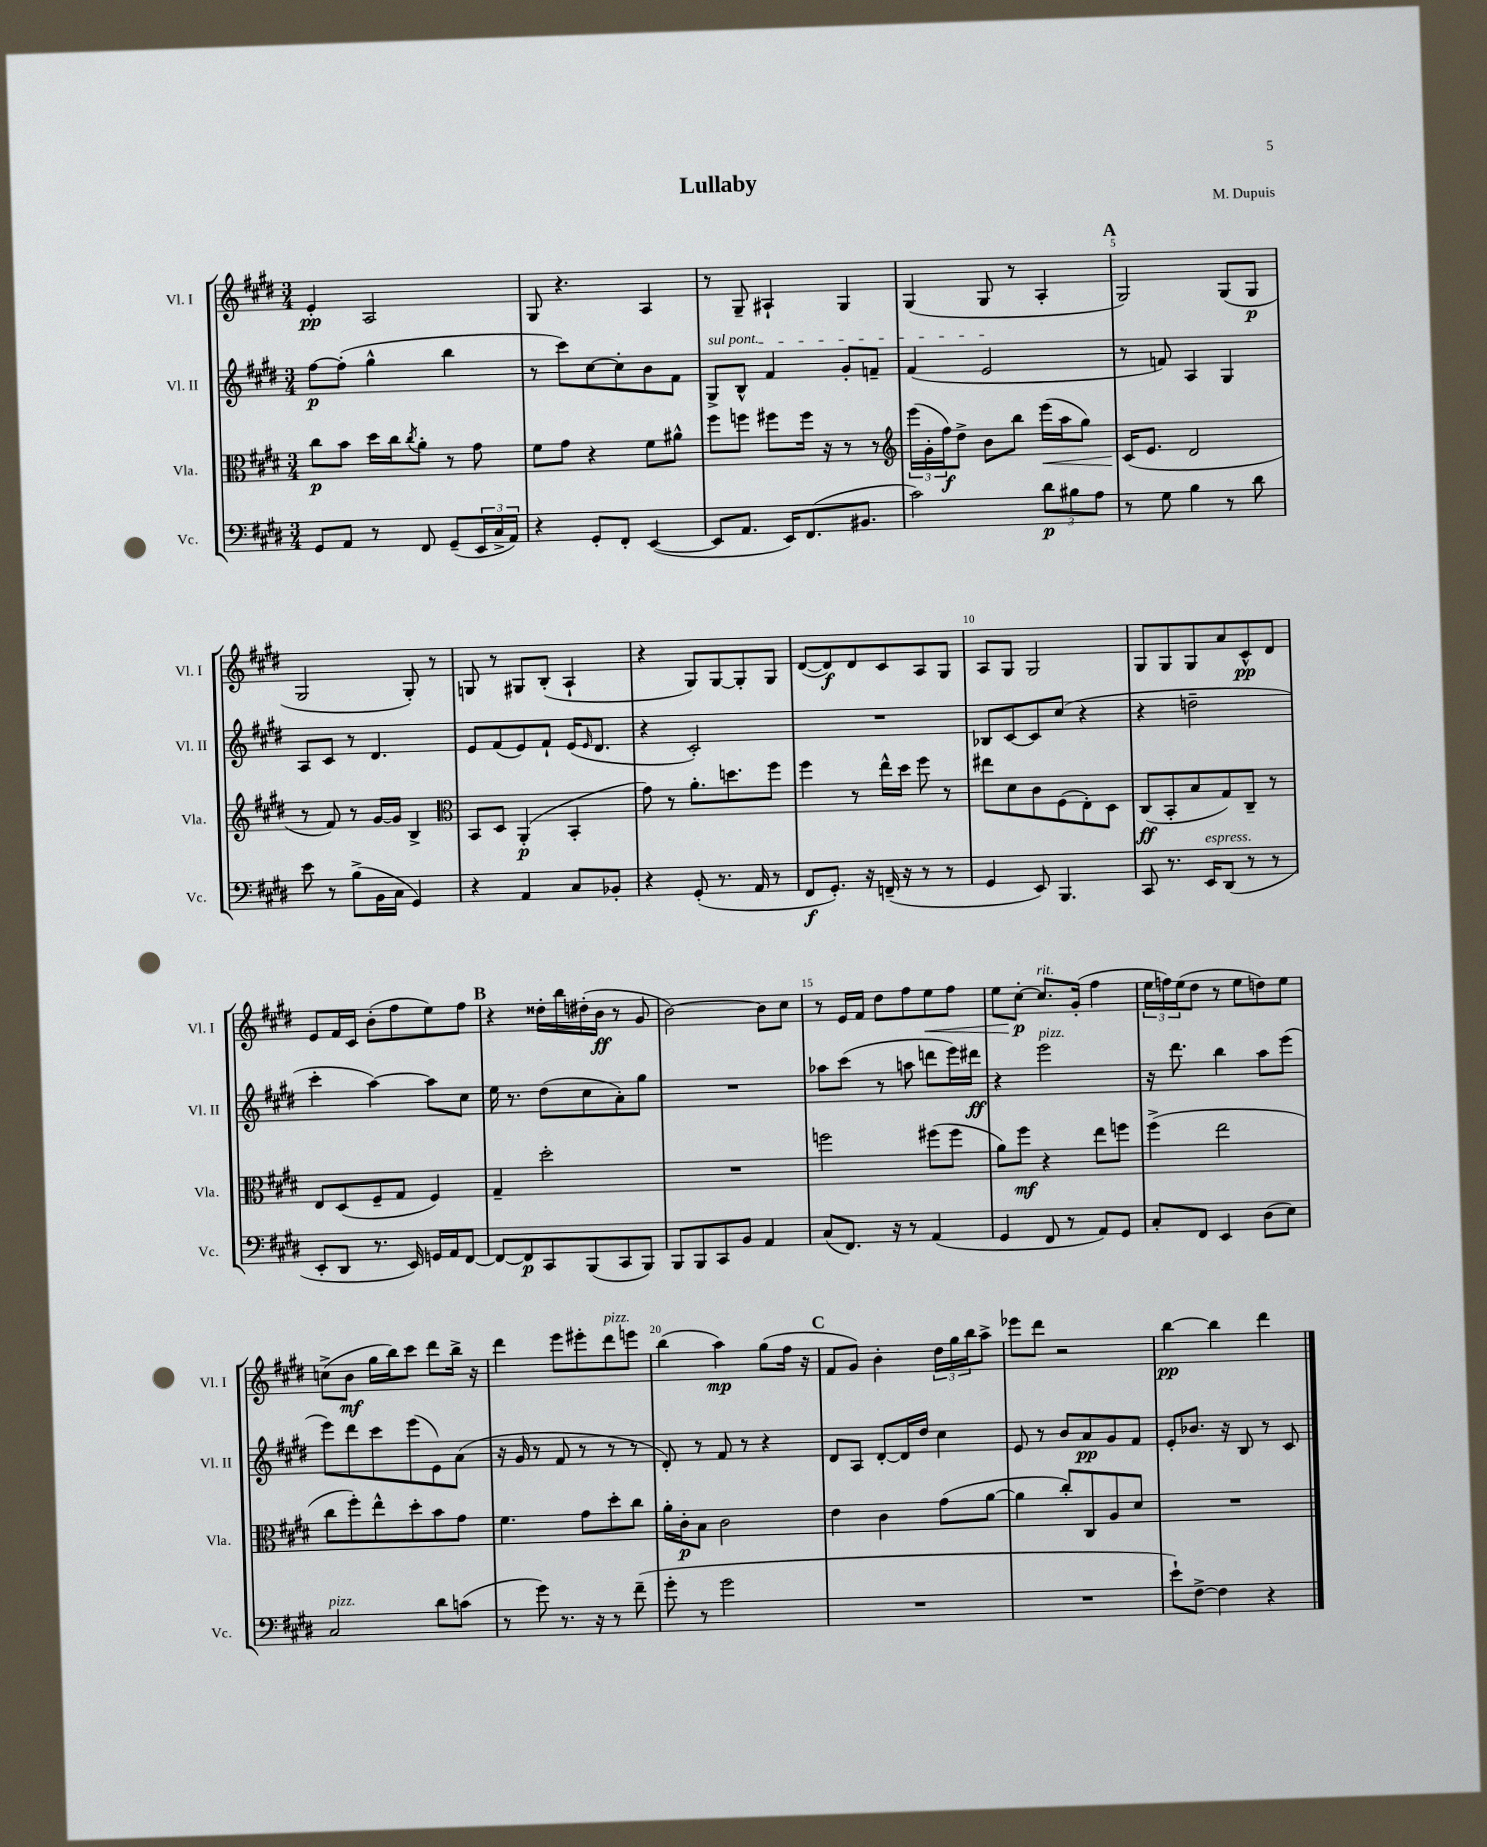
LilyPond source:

\header { title = "Lullaby" composer = "M. Dupuis" }
<<
\new StaffGroup <<
\new Staff = "s0" \with { instrumentName = "Vl. I" shortInstrumentName = "Vl. I" } {
    \clef treble \key e \major \numericTimeSignature \time 3/4
    e'4-.\pp a2 |
    gis8 r4. a4 |
    r8 gis8-- ais4-! gis4 |
    gis4( gis8 r8 a4-. |
    \mark \markup { \bold "A" } gis2) gis8( gis8\p |
    gis2 gis8-.) r8 |
    g8 r8 gis8 b8-.( a4-! |
    r4 gis8) gis8~ gis8-. gis8 |
    dis'8~( dis'8\f) dis'8 cis'8 a8 gis8 |
    a8 gis8 gis2 |
    gis8 gis8 gis8 a'8 cis'8-^\pp dis'8 |
    e'8 fis'16 cis'16 b'8-.( fis''8 e''8) fis''8 |
    \mark \markup { \bold "B" } r4 disis''16-. b''16 dis''16-.( b'16\ff r8 gis'8 |
    b'2~) b'8 cis''8 |
    r8 e'16 fis'16 dis''8 fis''8 e''8\< fis''8 |
    e''8 cis''8~-.\p\! cis''8.^\markup { \italic "rit." } gis'16-.( fis''4 |
    \tuplet 3/2 { e''16 f''16) e''16( } dis''8 r8 e''8 d''8) e''8 |
    c''8->( b'8\mf gis''16 b''16) cis'''8 dis'''8 b''16-> r16 |
    dis'''4 e'''8 eis'''8-. dis'''8^\markup { \italic "pizz." } e'''8 |
    b''4( a''4\mp) gis''8( fis''16 r16 |
    \mark \markup { \bold "C" } fis'8 gis'8) b'4-. \tuplet 3/2 { dis''16 gis''16 b''16 } a''8-> |
    ees'''8 dis'''8 r2 |
    b''4~\pp b''4 dis'''4 \bar "|." |
}
\new Staff = "s1" \with { instrumentName = "Vl. II" shortInstrumentName = "Vl. II" } {
    \clef treble \key e \major \numericTimeSignature \time 3/4
    fis''8~\p fis''8-.( gis''4-^ b''4 |
    r8 cis'''8) cis''8~ cis''8-. b'8 fis'8 |
    \once \override TextSpanner.bound-details.left.text = \markup { \italic "sul pont." } gis8->\startTextSpan b8-^ fis'4 gis'8-. f'8-- |
    fis'4( e'2\stopTextSpan |
    \mark \markup { \bold "A" } r8 f'8) a4 gis4 |
    a8 cis'8 r8 dis'4. |
    e'8 fis'8( e'8) fis'8-! e'16( \grace { e'16 } dis'8. |
    r4 cis'2-.) |
    R2. |
    bes8 cis'8~ cis'8 cis''8( r4 |
    r4 d''2-- |
    cis'''4-. a''4~) a''8 cis''8 |
    \mark \markup { \bold "B" } e''16 r8. dis''8( cis''8 a'8-.) gis''8 |
    R2. |
    aes''8 cis'''8( r8 a''8 d'''8 e'''16) dis'''16\ff |
    r4 e'''2^\markup { \italic "pizz." } |
    r16 dis'''8. b''4 a''8 e'''8( |
    e'''8) dis'''8 cis'''8 e'''8( e'8) a'8( |
    r16 gis'16 r8 fis'8 r8 r8 r8 |
    dis'8-.) r8 fis'8 r8 r4 |
    \mark \markup { \bold "C" } dis'8 a8 dis'8~-. dis'16 dis''16 cis''4 |
    e'8 r8 b'8 a'8\pp gis'8 fis'8 |
    e'8-. bes'8. r16 b8 r8 cis'8 \bar "|." |
}
\new Staff = "s2" \with { instrumentName = "Vla." shortInstrumentName = "Vla." } {
    \clef alto \key e \major \numericTimeSignature \time 3/4
    cis''8\p b'8 dis''16 cis''16 \acciaccatura { cis''8 } a'8-. r8 gis'8 |
    fis'8 gis'8 r4 fis'8 ais'8-^ |
    fis''8 f''8 fis''8 fis''16 r16 r8 r8 |
    \clef treble \tuplet 3/2 { e'''16( gis'16-. fis''16\f) } dis''8-> b'8 b''8 e'''16\<( a''16 gis''8) |
    \mark \markup { \bold "A" } cis'16\!( e'8. dis'2 |
    r8 fis'8) r8 gis'16~ gis'16 b4-> |
    \clef alto b,8 dis8 a,4-.\p( b,4-. |
    gis'8) r8 a'8.-. d''8. fis''8 |
    fis''4 r8 e''16-^ dis''16 fis''8 r8 |
    eis''8 dis'8 cis'8 fis8( e8-.) dis8 |
    cis8\ff( b,8-. b8 gis8) cis8-- r8 |
    e8 dis8( fis8-- gis8 fis4) |
    \mark \markup { \bold "B" } gis4-- dis''2-. |
    R2. |
    f''2 fis''8( fis''8 |
    a'8) fis''8\mf r4 e''8 f''8 |
    fis''4->( e''2 |
    cis''8 fis''8-.) e''8-^ dis''8-. b'8 gis'8 |
    fis'4. gis'8 dis''8-. cis''8 |
    a'16-. cis'16-.\p b8 cis'2 |
    \mark \markup { \bold "C" } e'4 cis'4 gis'8( a'8~ |
    a'4 cis''8-.) cis8 a8 dis'8 |
    R2. \bar "|." |
}
\new Staff = "s3" \with { instrumentName = "Vc." shortInstrumentName = "Vc." } {
    \clef bass \key e \major \numericTimeSignature \time 3/4
    gis,8 a,8 r8 fis,8 gis,8--( \tuplet 3/2 { e,16 cis16-> a,16) } |
    r4 gis,8-. fis,8-. e,4~( |
    e,8 a,8. e,16) fis,8.( bis,8. |
    cis'2) \tuplet 3/2 { dis'8\p bis8 a8 } |
    \mark \markup { \bold "A" } r8 gis8 b4 r8 dis'8 |
    e'8 r8 b8->( b,16 cis16 gis,4) |
    r4 a,4 cis8 bes,8-. |
    r4 gis,8-.( r8. a,16 r8 |
    fis,8\f gis,8.-.) r16 f,16--( r16 r8 r8 |
    gis,4 e,8) b,,4. |
    cis,8 r8. e,16^\markup { \italic "espress." } dis,8( r8 r8 |
    e,8-. dis,8 r8. e,16) g,16 a,16 fis,8~ |
    \mark \markup { \bold "B" } fis,8~ fis,8\p cis,8 b,,8( cis,8 b,,8) |
    b,,8 b,,8 cis,8 b,8 a,4 |
    cis8( fis,8.) r16 r8 a,4( |
    gis,4 fis,8 r8 a,8) gis,8 |
    cis8-. fis,8 e,4 dis8( e8) |
    cis2^\markup { \italic "pizz." } dis'8 c'8( |
    r8 gis'8) r8. r16 r8 fis'8--( |
    gis'8-. r8 gis'2 |
    \mark \markup { \bold "C" } R2. |
    R2. |
    e'8-!) fis8~-> fis4 r4 \bar "|." |
}
>>
>>
\layout { \context { \Score \override BarNumber.break-visibility = ##(#f #t #t) barNumberVisibility = #(every-nth-bar-number-visible 5) } }
